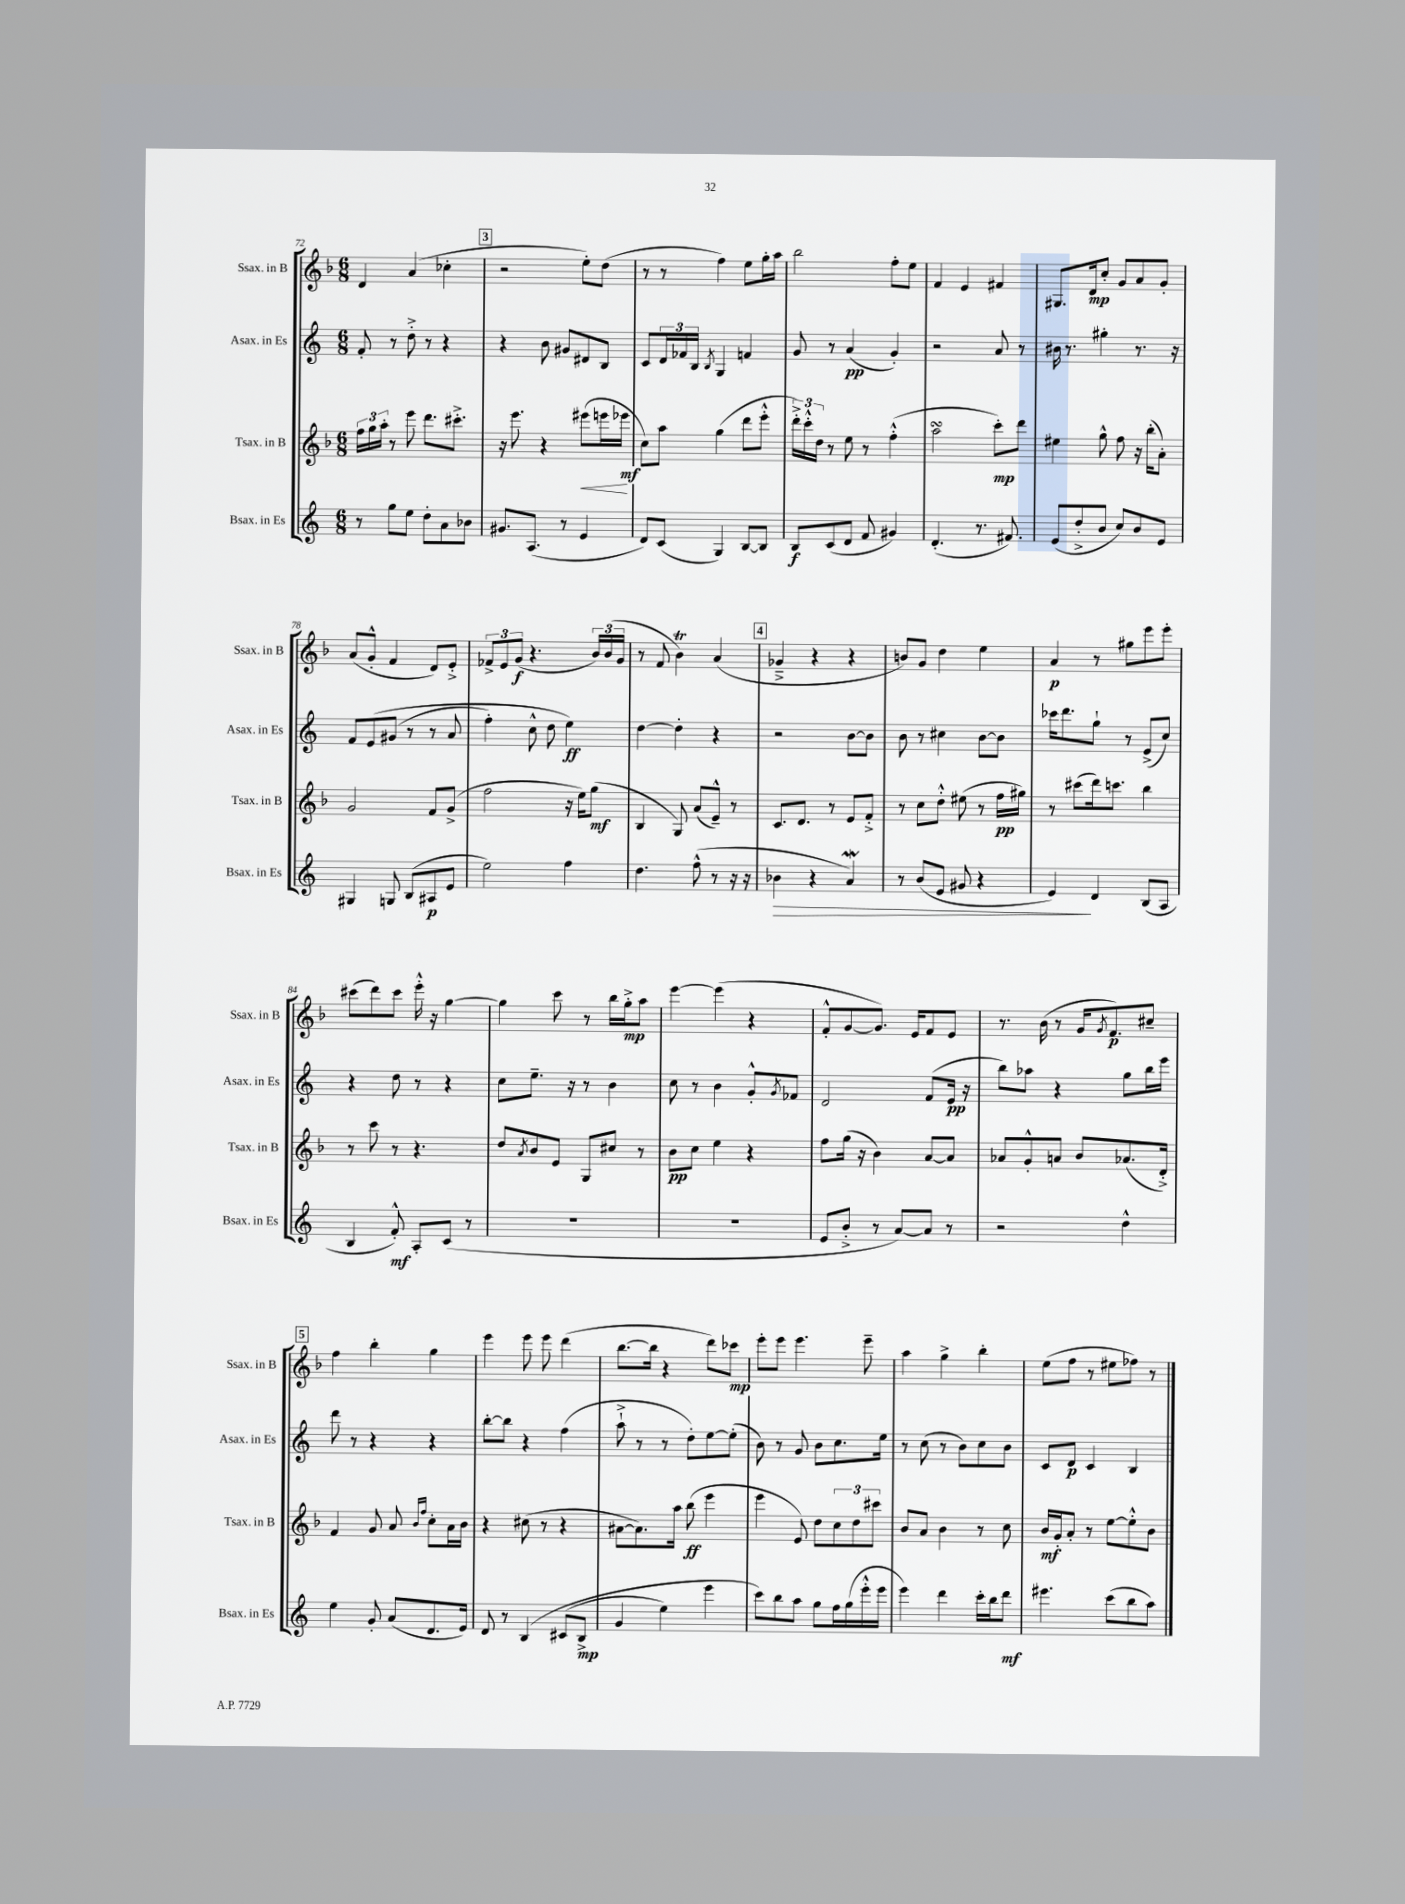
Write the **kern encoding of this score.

**kern	**kern	**kern	**kern
*staff4	*staff3	*staff2	*staff1
*clefG2	*clefG2	*clefG2	*clefG2
*k[]	*k[b-]	*k[]	*k[b-]
*M6/8	*M6/8	*M6/8	*M6/8
8r	24ff	8f'	4d
.	24gg	.	.
.	24aa'	.	.
8gg	8r	8r	.
8ee	8eee	8dd'^	(4a
8dd'	8.ddd	8r	.
8a	.	4r	4cc-'
.	8.ccc#'^	.	.
8b-	.	.	.
=	=	=	=
8.g#	16r	4r	2r
.	8.eee	.	.
(8.A	.	.	.
.	4r	8b	.
8r	.	8g#	.
4e	(8eee#	8d#	8ee')
.	16eee	8B	(8dd
.	16eee-	.	.
=	=	=	=
8d)	8cc)	8c	8r
(8c	8aa	24d	8r
.	.	24f-	.
.	.	24B	.
.	.	8qB	.
4G)	(4gg	4G	4ff)
[8B	8ddd	4f	8ee
8B]	8eee'^^	.	16gg'
.	.	.	16aa
=	=	=	=
8B	24ddd'^)	8g	2bb-
.	24ccc'^^	.	.
.	24dd	.	.
(8c	8r	8r	.
8d	8ee	(4a	.
8f	8r	.	.
4g#)	(4ff'^^	4g')	8ff'
.	.	.	8ee
=	=	=	=
(4.d'	2aa	2r	4f
.	.	.	4e
8.r	.	.	.
.	8ccc')	8a	4f#
8.f#)	.	.	.
.	8ddd	8r	.
=	=	=	=
(8e	4ee#	16b#	8.G#
.	.	8.r	.
8dd'^	.	.	.
.	.	.	16d
8b	8gg^^	4gg#'	8cc'
8cc)	8ff	.	8g
8b	16r	8.r	8a
.	(16bb-'	.	.
8e	8a')	.	8g'
.	.	16r	.
=	=	=	=
4G#	2g	8f	(8a
.	.	&(8e	8g'^^
8G	.	(8g#	4f
(8B	.	8r	.
8A#	8f	8r	8d)
8e	(8g^	8a	8e'^
=	=	=	=
2ee)	2ff	4ff')	12f-^
.	.	.	12e
.	.	.	(12g
.	.	8cc^^	4.r
.	.	8dd	.
4ff	16r	4ee&)	.
.	16ee)	.	.
.	(8gg	.	24b-)
.	.	.	(24b-
.	.	.	24g
=	=	=	=
4.dd	4B-	[4dd	8r
.	.	.	8f
.	8G)	4dd']	4b-)
(8ff^^	(8a	.	.
8r	8e~^^)	4r	(4a
16r	8r	.	.
16r	.	.	.
=	=	=	=
4b-	8.c	2r	4g-~^
.	8.d	.	.
4r	.	.	4r
.	8r	.	.
4a)	8e	[8b	4r
.	8f'^	8b]	.
=	=	=	=
8r	8r	8b	8b)
(8b	8cc	8r	8g
8e	8dd'^^	4cc#	4dd
8g#	(8ee#	.	.
4r	8r	[8b	4ee
.	16ff	8b]	.
.	16gg#)	.	.
=	=	=	=
4e)	8r	16ccc-	4a
.	.	8.ddd	.
.	(8ccc#	.	.
4d	16ddd)	8gg`	8r
.	8.ccc	.	.
.	.	8r	8gg#
(8B	4bb-	(8e^	8eee
8A	.	8cc)	8eee'
=	=	=	=
4B	8r	4r	(8ccc#
.	8ccc	.	8ddd)
8f'^^)	8r	8dd	8ccc#
8A'	4.r	8r	16eee'^^
.	.	.	16r
(8c	.	4r	[4gg
8r	.	.	.
=	=	=	=
2.r	8dd	8cc	4gg]
.	8qa	.	.
.	8b-	8.ee~	.
.	8e	.	8ccc
.	.	16r	.
.	8G	8r	8r
.	8cc#	4b	16bb-
.	.	.	16gg'^
.	8r	.	8aa
=	=	=	=
2.r	8b-	8cc	[4eee
.	8cc	8r	.
.	4ee	4b	(4eee]
.	4r	8g'^^	4r
.	.	8qg	.
.	.	8f-	.
=	=	=	=
8e	8ff	2d	8f'^^
8b'^	(16gg	.	[8g
.	16r	.	.
8r	4b-)	.	8.g])
[8a)	.	.	.
.	.	.	16e
8a]	[8a	(8f	8f
8r	8a]	16e	8e
.	.	16r	.
=	=	=	=
2r	8a-	8bb)	8.r
.	8g'^^	8aa-	.
.	.	.	(16b-
.	8a	4r	8r
.	8b-	.	16g
.	.	.	8qg
.	.	.	8.f)
4dd^^	(8.a-	8gg	.
.	.	16bb	8cc#~
.	16d'^)	16eee	.
=	=	=	=
4ee	4f	8ddd	4ff
.	.	8r	.
8g'	8g	4r	4bb-'
(8a	8a	.	.
.	16qqb-	.	.
.	16qqff	.	.
8.d	8cc'	4r	4gg
.	16a	.	.
16e)	16b-	.	.
=	=	=	=
8d	4r	[8bb'	4eee
8r	.	8bb]	.
&(4B	(8cc#	4r	8eee
.	8r	.	8eee
(8c#	4r	(4ff	(4ddd
8B^	.	.	.
=	=	=	=
4g	[8a#	8aa`^	[8.bb-
.	8.a#])	8r	.
.	.	.	16bb-]
4ee)	.	8r	4r
.	16aa	.	.
.	(8bb-	8dd')	.
4eee	4eee	[8ee	8ddd)
.	.	(8ee']	8ccc-
=	=	=	=
8ccc&)	4eee	8b)	8eee'
8bb	.	8r	8eee
8aa	8e)	8g	4.eee
8gg	8dd	8b	.
16ff	12cc	8.cc	.
(16gg	.	.	.
.	12dd	.	.
16eee'^^	.	.	8eee~
.	12ccc#	.	.
16eee	.	16ee	.
=	=	=	=
4eee)	8b-	8r	4aa
.	8a	(8cc	.
4ddd	4b-	8r	4gg^
.	.	8b)	.
16ccc'	8r	8cc	4bb-'
16bb	.	.	.
8ddd	8cc	8b	.
=	=	=	=
4.eee#	16b-	8c	(8ee
.	16g'	.	.
.	8a'	8d	8ff
.	8r	4c	8r
(8ccc	[8ee	.	8ee#
8bb	8ee'^^]	4B	8ff-)
8aa)	8b-	.	8r
==	==	==	==
*-	*-	*-	*-
